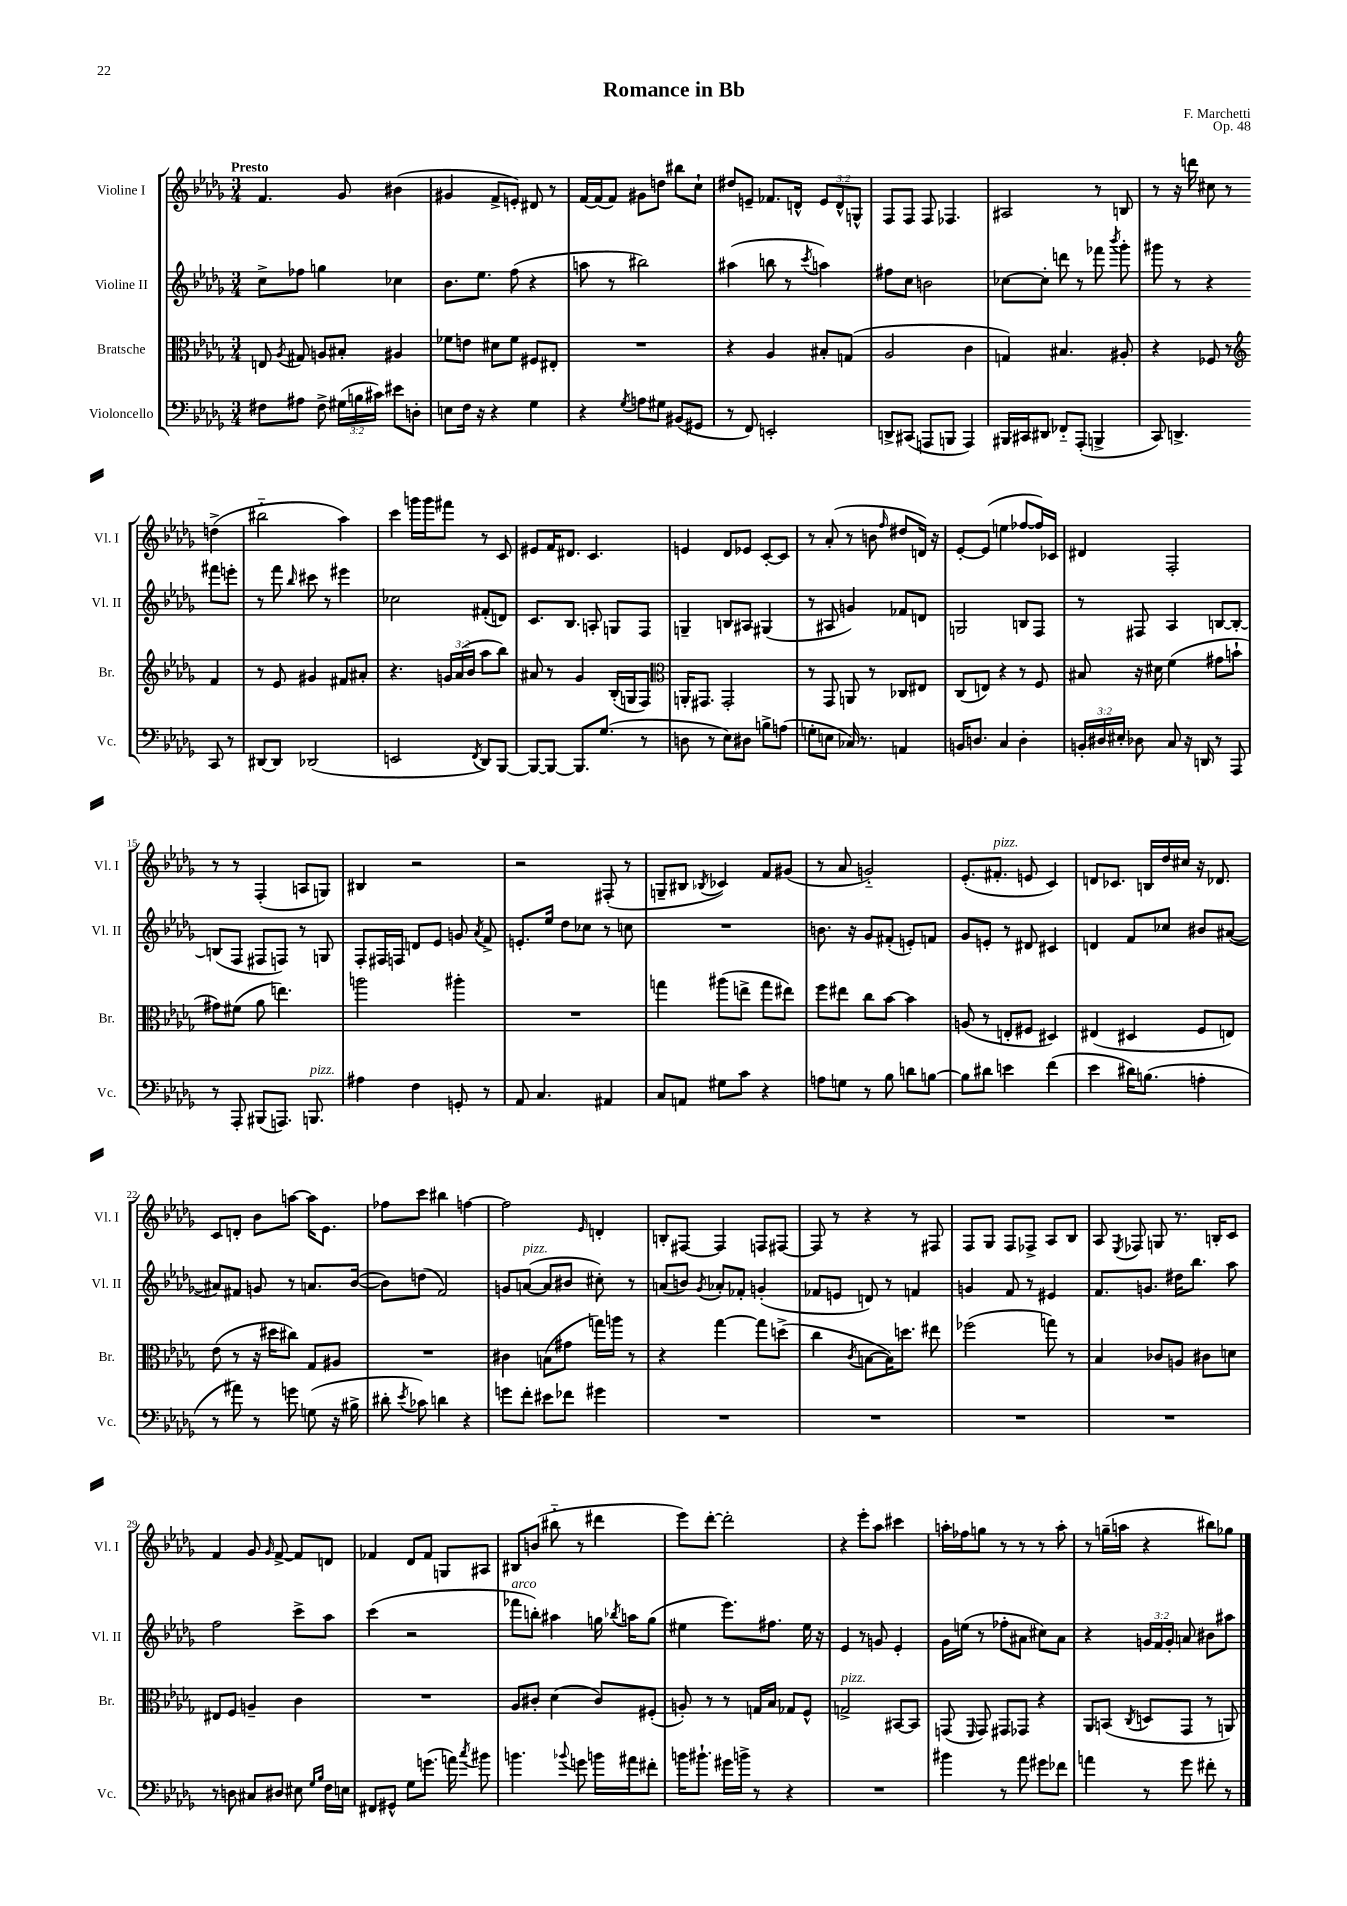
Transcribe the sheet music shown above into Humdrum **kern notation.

**kern	**kern	**kern	**kern
*staff4	*staff3	*staff2	*staff1
*clefF4	*clefC3	*clefG2	*clefG2
*k[b-e-a-d-g-]	*k[b-e-a-d-g-]	*k[b-e-a-d-g-]	*k[b-e-a-d-g-]
*M3/4	*M3/4	*M3/4	*M3/4
8F#	8E	8cc^	4.f
.	8qA-	.	.
8A#	8G#	8ff-	.
8F#^	8A	4gg	.
(24G#	8B#'	.	8g-
24B	.	.	.
24c#)	.	.	.
8e#	4A#	4cc-	(4b#
8D'	.	.	.
=	=	=	=
8E	8f-	8.b-	4g#
16F	8e	.	.
16r	.	8.ee-	.
4r	8d#	.	8f^
.	8f-	(8ff	8e')
4G-	8F#	4r	8d#
.	8E#'	.	8r
=	=	=	=
4r	2.r	8aa	[16f
.	.	.	(16f]
.	.	8r	8f)
8qG-	.	.	.
8A	.	2bb#)	8g#
8G#	.	.	8dd
(8BB#	.	.	8bb#
8GG#	.	.	8cc`
=	=	=	=
8r	4r	(4aa#	8dd#
8FF)	.	.	8e~
2EE'	4A-	8bb	8.f-
.	.	8r	.
.	.	.	16d^^
.	.	8qccc	.
.	8B#'	4aa)	12e
.	.	.	12d^^
.	(8G	.	.
.	.	.	12G^^
=	=	=	=
8DD^	2A-	8ff#	8F
(8CC#	.	8cc	8F
8AAA	.	2b	8F
8BBB	.	.	4.F-
4AAA)	4c	.	.
=	=	=	=
16BBB#	4G)	[8cc-	2A#
16CC#	.	.	.
8DD#	.	8cc-']	.
8FF-'~	4.B#	8ddd	.
(8AAA-'	.	8r	.
4BBB^	.	8fff-	8r
.	.	8qbbb-	.
.	8A#'	8ggg-'	8B
=	=	=	=
8CC)	4r	8ggg#	8r
4.DD^	.	8r	16r
.	.	.	16ddd
.	8F-	4r	8cc#
.	8r	.	8r
*	*clefG2	*	*
8CC	4f	8fff#	(4dd^
8r	.	8eee'	.
=	=	=	=
[8DD#	8r	8r	2bb#'~
8DD#]	8e-	8fff	.
.	.	16qqbb-	.
(2DD-	4g#	8ccc#	.
.	.	8r	.
.	8f#	4eee#	4aa-)
.	8a#'	.	.
=	=	=	=
2EE	4.r	2cc-	4ccc
.	.	.	16ggg
.	.	.	16ggg
.	24g	.	8fff#
.	(24a-	.	.
.	24b-	.	.
8qFF	.	.	.
8DD-)	8aa-	(8f#'	8r
[8BBB-	8bb-)	8d)	8c
=	=	=	=
8BBB-_	8a#	8.c	8e#
8BBB-_	8r	.	16f
.	.	8.B-	8.d#
8.BBB-]	4g-	.	.
.	.	8A'	4.c
(8.G-	.	.	.
.	(16B-'	8G	.
.	16G	.	.
8r	8F)	8F	.
=	=	=	=
*	*clefC3	*	*
8D	16AA'	4G~	4e
.	8.GG#	.	.
8r	.	.	.
8E-)	2GG#'	8B	8d-
8D#	.	8A#	8e-
8B^	.	(4G#	[8c'
(8A	.	.	8c]
=	=	=	=
8G'	8r	8r	8r
8E	8GG-	8A#	(8a-'
16C-)	8AA	4g)	8r
8.r	.	.	.
.	8r	.	8b
.	.	.	16qqff
4AA	8C-	8f-	8dd#
.	8E#	8d	16d)
.	.	.	16r
=	=	=	=
16BB	(8C	2G	[8e-'
8.D	.	.	.
.	8E)	.	(8e-]
4C	4r	.	4ee
4D'	8r	8B	[8ff-
.	8F	8F	16ff-])
.	.	.	16c-
=	=	=	=
24BB'	8B#	8r	4d#
24D#	.	.	.
24E#'	.	.	.
8D-	16r	8F#	.
.	16d#	.	.
8C	(4f	4A-	2F'
16r	.	.	.
16DD	.	.	.
8r	8g#	[8B	.
8AAA-	8b`	8B'_	.
=	=	=	=
8r	8g#)	(8B]	8r
8AAA-'	(8f#	8F	8r
(8BBB#	8a-	8F#	(4F'
8.AAA)	4.ee)	8F)	.
.	.	8r	8A
8.BBB	.	.	.
.	.	8G	8G)
=	=	=	=
4A#	2aa	8F'	4B#
.	.	16F#	.
.	.	16F	.
4F	.	8d	2r
.	.	8e-	.
8GG'	4aa#'	8g	.
.	.	8qa-	.
8r	.	8f^	.
=	=	=	=
8AA-	2.r	8.e'	2r
4.C	.	.	.
.	.	16ee-	.
.	.	8dd-	.
.	.	8cc-	.
4AA#	.	8r	(8F#'
.	.	8cc	8r
=	=	=	=
8C	4gg	2.r	8G~
8AA	.	.	8B#
.	.	.	8qB-
8G#	(8aa#	.	4c-)
8c	8ee^	.	.
4r	8gg	.	8f
.	8ee#)	.	(8g#
=	=	=	=
8A	8ff	8.b	8r
8G	8ee#	.	8a-
.	.	16r	.
8r	8cc	8g-	2g'~)
8B-	[8b-	(8f#'	.
8d	4b-]	8e')	.
[8B	.	8f	.
=	=	=	=
8B]	(8A	8g-	(8.e-'
8d#	8r	8e'	.
.	.	.	8.f#'
4e	8E'	8r	.
.	8F#	8d#	8e
(4f	4D#)	4c#	4c)
=	=	=	=
4e-	(4E#	4d	8d
.	.	.	8.c-
16d#)	4D#	8f	.
(8.B	.	.	16B
.	.	8cc-	16dd-
.	.	.	16cc#
4A'	8F	8b#	16r
.	.	.	8.d-
.	8E)	([8a#	.
=	=	=	=
8r	(8e-	8a#])	8c
8a#)	8r	8f#	8d'
8r	16r	8g	8b-
.	16dd#	.	.
8g	8cc#)	8r	[8aa
(8G	8G-	8.a	16aa]
.	.	.	8.e-
16r	8A#	.	.
16B#^	.	([16b-	.
=	=	=	=
8d#'	2.r	8b-])	8ff-
8qe-	.	.	.
8c-)	.	(8dd	8ccc
4d	.	2f)	4bb#
4r	.	.	[4ff
=	=	=	=
8g	4c#	8g	2ff]
8f'	.	([8a	.
8e#	(8B	8a]	.
8f-	8g#	8b#	.
.	.	.	16qqe-
4g#	16gg)	8cc#')	4d'
.	16aa	.	.
.	8r	8r	.
=	=	=	=
2.r	4r	(8a	8B'
.	.	8b)	[8F#
.	.	8qg-	.
.	[4gg-	8a-'	4F#]
.	.	8f-'	.
.	8gg-]	(4g'	8F
.	(8dd^	.	[8F#
=	=	=	=
2.r	4cc	8f-	8F#]
.	.	8e	8r
.	8qc	.	.
.	[8B	8d)	4r
.	16B])	8r	.
.	8.dd	.	.
.	.	4f	8r
.	8ee#	.	8F#
=	=	=	=
2.r	(2ff-	4g	8F
.	.	.	8G-
.	.	8f	8F
.	.	8r	8F-^
.	8gg)	4e#	8A-
.	8r	.	8B-
=	=	=	=
2.r	4B-	8.f	8A-
.	.	.	8qE-
.	.	.	8F-
.	.	8.g	.
.	8c-	.	8G
.	8A	16dd#	8.r
.	.	8.bb-	.
.	8c#	.	.
.	.	.	16B'
.	8d	8aa-	8c
=	=	=	=
8r	8E#	2ff	4f
8D	8F	.	.
8C#	4A~	.	8g-
.	.	.	16qqg-
8D#	.	.	[8f^
8E#	4c	8ccc^	8f]
16qqG-	.	.	.
16qqB-	.	.	.
16F	.	8aa-	8d
16E	.	.	.
=	=	=	=
8FF#	2.r	(4ccc	4f-
8GG#^^	.	.	.
8G-	.	2r	8d-
(8.g	.	.	8f-
.	.	.	8G
16a)	.	.	.
8qcc	.	.	.
8b#	.	.	8A#
=	=	=	=
4.b	8A-	8fff-	8B#
.	8c#'	8bb')	(8b
.	(4d-	4aa#	8bb#'~
8qqb-	.	.	.
8g	.	.	8r
16b	8c#)	16gg	4ddd#
.	.	8qbb-	.
16a#	.	16aa	.
8f#'	(8F#'	(8gg	.
=	=	=	=
16b	8A')	4ee#	8eee-)
8.b#`	.	.	.
.	8r	.	[8ddd-'
16g#	8r	8.eee-)	2ddd-']
16b^	.	.	.
8r	16G	.	.
.	16B-	8.ff#	.
4r	8G-	.	.
.	8F^^	16ee#	.
.	.	16r	.
=	=	=	=
2.r	2G^	4e-	4r
.	.	8r	8eee-'
.	.	8g	8aa-
.	[8BB#	4e-'	4ccc#
.	8BB#]	.	.
=	=	=	=
4b#	(8GG	16g-	16aa'
.	.	(16ee	16ff-
.	16qqFF	.	.
.	8GG)	8r	8gg
8r	8GG#	8ff-'	8r
8a-	8GG-	8a#	8r
8g#	4r	8cc#)	8r
8f-	.	8a#	8aa'
=	=	=	=
4a	8AA-	4r	8r
.	(8BB	.	(16gg~
.	.	.	16aa
.	8qC	.	.
8r	8D	24g	4r
.	.	24f	.
.	.	24g'	.
8g-	8GG-	8a	.
8f#'	8r	8b#	8bb#)
8r	8AA)	8aa#	8gg-
==	==	==	==
*-	*-	*-	*-
